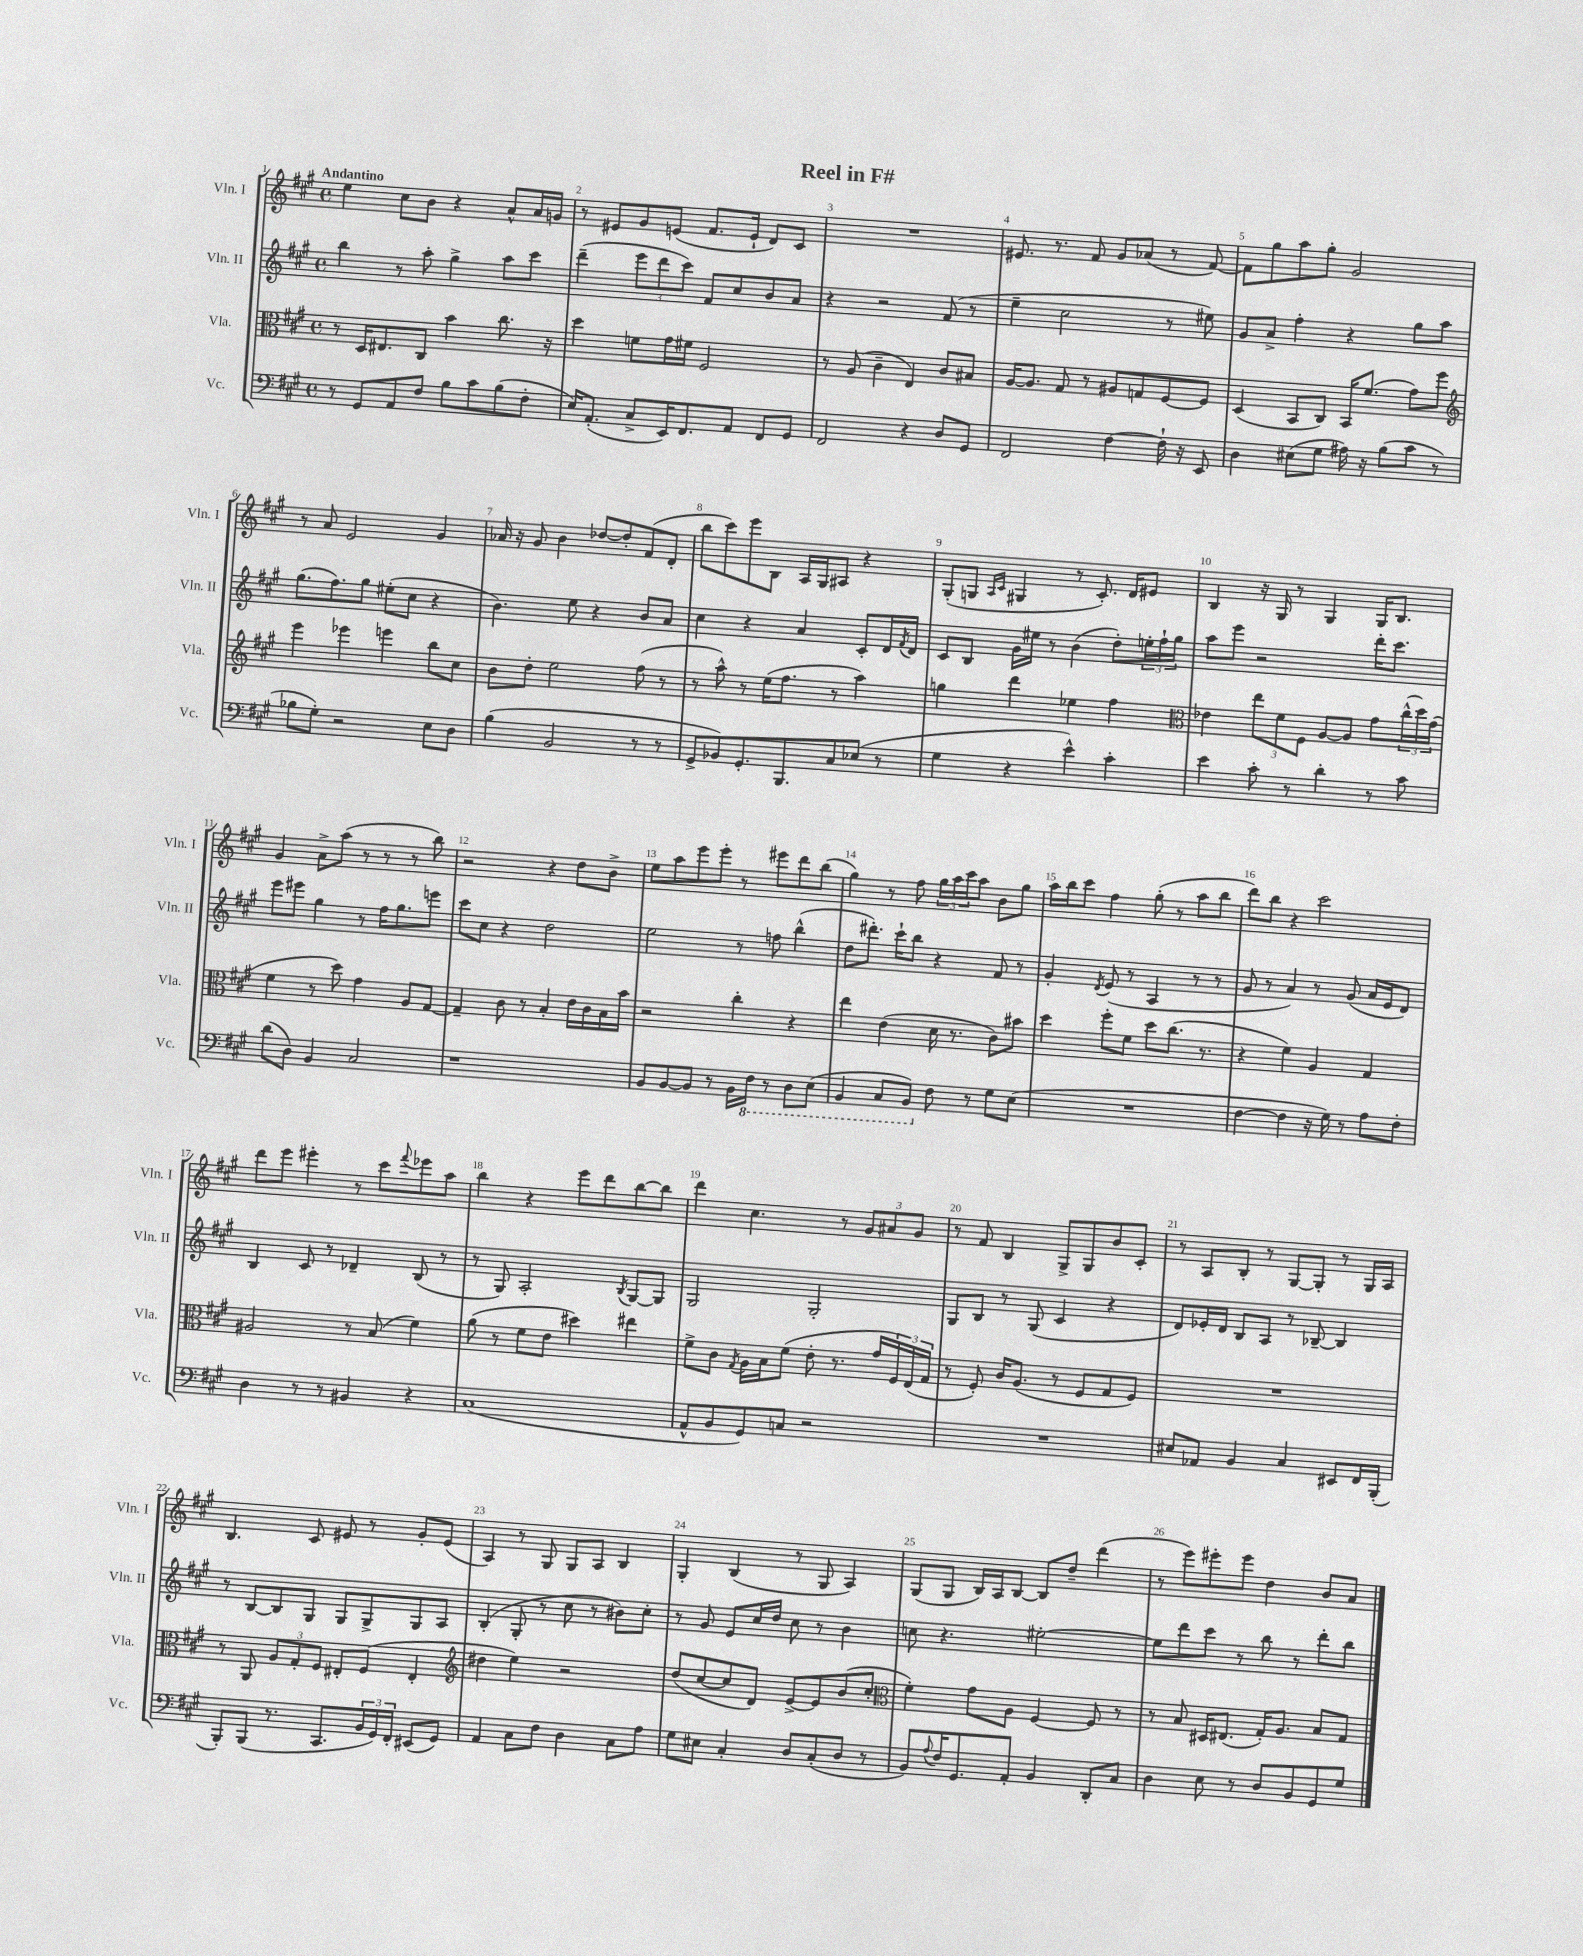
\header { title = "Reel in F#" }
<<
\new StaffGroup <<
\new Staff = "s0" \with { instrumentName = "Vln. I" shortInstrumentName = "Vln. I" } {
    \clef treble \key a \major \defaultTimeSignature \time 4/4 \tempo "Andantino"
    e''4 cis''8 b'8 r4 a'8-^ a'16 g'16 |
    r8 eis'8 gis'8 e'8( fis'8. e'16-! d'8) cis'8 |
    R1 |
    eis'8. r8. fis'8 gis'8 aes'8( r8 fis'8~) |
    fis'8 gis''8 a''8 gis''8-. gis'2 |
    r8 a'8 e'2 gis'4 |
    aes'16 r16 gis'8 b'4 des''8~ des''8-. fis'8( d'8-. |
    b''8 cis'''8) e'''8 b8 a16 gis16 ais8 r4 |
    gis8-.( g8 \grace { a16 cis'16 } gis4 r8 cis'8.-.) d'16 eis'8 |
    b4 r16 gis16 r8 gis4 gis16 b8. |
    gis'4 a'8-> a''8( r8 r8 r8 b''8) |
    r2 r4 d''8 b'8-> |
    e''8 a''8 e'''8 e'''8-. r8 eis'''8 d'''8 b''8( |
    gis''4) r8 fis''8 \tuplet 3/2 { gis''16 a''16 cis'''16 } a''8 b'8 gis''8 |
    a''16 b''16 cis'''8 fis''4 gis''8-.( r8 a''8 b''8 |
    d'''8) b''8 r4 cis'''2 |
    d'''8 e'''8 eis'''4-. r8 cis'''8 \appoggiatura { fis'''8 } ees'''8 a''8 |
    b''4 r4 e'''8 d'''8 b''8~ b''8 |
    d'''4 cis''4. r8 \tuplet 3/2 { gis'8 ais'8 gis'8 } |
    r8 fis'8 b4 gis8-> gis8 b'8 cis'8-. |
    r8 a8 b8-. r8 gis8~ gis8-. r8 gis16 a16 |
    b4. cis'8 eis'8 r8 gis'8-. eis'8( |
    a4) r8 gis8 gis8 a8 b4 |
    gis4-. b4( r8 gis8 a4) |
    gis8( gis8 b16) a16 b8~ b8 d''8-- d'''4( |
    r8 e'''8) eis'''8-. eis'''8 d''4 b'8 a'8 \bar "|." |
}
\new Staff = "s1" \with { instrumentName = "Vln. II" shortInstrumentName = "Vln. II" } {
    \clef treble \key a \major \defaultTimeSignature \time 4/4
    b''4 r8 a''8-. gis''4-> a''8 cis'''8 |
    d'''4--( \tuplet 3/2 { e'''8 d'''8 cis'''8) } fis'8 cis''8 b'8 a'8 |
    r4 r2 fis'8( r8 |
    e''4-- cis''2 r8 eis''8) |
    gis'8 a'8-> fis''4-. r4 gis''8 a''8 |
    gis''8.( fis''8.) gis''8 eis''8-.( cis''8 r4 |
    b'4.) e''8 r4 b'8 a'8 |
    cis''4 r4 a'4 cis'8-. d'16 \acciaccatura { fis'8 } d'16 |
    cis'8 b8 gis'16 eis''16 r8 b'4( d''8-.) \tuplet 3/2 { e''16-. fis''16-! gis''16 } |
    a''8 e'''8 r2 d'''16-. cis'''8. |
    e'''8 eis'''8 gis''4 r8 fis''16 gis''8. e'''8 |
    cis'''8 cis''8 r4 d''2 |
    e''2 r8 f''8 b''4-^( |
    d''8 dis'''8.-.) cis'''16-! b''8 r4 fis'8 r8 |
    gis'4-. \acciaccatura { d'8 } e'8( r8 a4 r8 r8 |
    gis'8 r8 a'4) r8 gis'8( a'16 e'16 d'8) |
    b4 cis'8 r8 des'4-- b8( r8 |
    r8 gis8) a2-. \acciaccatura { b8 } gis8~ gis8 |
    gis2 gis2-. |
    gis8 b8 r8 gis8( cis'4 r4 |
    d'8) ees'16-. d'16 b8 a8 r8 bes8~-- bes4 |
    r8 b8~ b8 gis8 gis8 gis8-> gis8 a8 |
    b4-.( gis8-. r8 cis''8 r8 bis'8) cis''8-. |
    r8 gis'8 e'8 cis''16 d''16 cis''8 r8 b'4 |
    c''8 r4. eis''2~-. |
    eis''8 d'''8 cis'''8 r8 b''8 r8 d'''8-. b''8 \bar "|." |
}
\new Staff = "s2" \with { instrumentName = "Vla." shortInstrumentName = "Vla." } {
    \clef alto \key a \major \defaultTimeSignature \time 4/4
    r8 d16 eis8. cis8 b'4 cis''8. r16 |
    d''4 f'8 gis'16 fis'16 fis2 |
    r8 a8( cis'4-- e4) cis'8 bis8 |
    a16~ a8. gis8 r8 ais8 g8 fis8~ fis8 |
    d4( b,8 cis8) b,16 fis'8.( gis'8) fis''8 |
    \clef treble e'''4 ees'''4 e'''4 b''8 cis''8 |
    b'8 d''8-. e''2 fis''8( r8 |
    r8 a''8-^) r8 e''16( fis''8. r8 a''4) |
    g''4 d'''4 ees''4 fis''4 |
    \clef alto ees'4 \tuplet 3/2 { e''8 fis'8 fis8 } a8~ a8 gis'8 \tuplet 3/2 { cis''16-^( d''16) gis'16( } |
    fis'4 r8 d''8) gis'4 a8 gis8~ |
    gis4-- cis'8 r8 b4-. e'16 cis'16 b16 b'16 |
    r2 cis''4-. r4 |
    e''4 e'4( d'16 r8. cis'8) bis'8 |
    d''4 fis''8-. fis'8 d''8 cis''8.( r8. |
    r4 fis'4) a4 gis4 |
    ais2 r8 b8( fis'4) |
    a'8( r8 fis'8 e'8 dis''4) eis''4 |
    fis'8-> cis'8 \acciaccatura { gis8 } a16 b16 fis'8( e'8-. r8. gis'16 \tuplet 3/2 { fis16) e16( gis16 } |
    r8 fis8-.) cis'16 a8.( r8 fis8 gis8 fis8) |
    R1 |
    r8 a,8 \tuplet 3/2 { a8 gis8-. fis8 } eis8-. fis8( eis4-. |
    \clef treble dis''4 e''4) r2 |
    d''8( cis''8~ cis''8 d'8) e'8~-> e'8 b'8( cis''8-. |
    \clef alto fis'4-.) gis'8 a8 fis4~ fis8 r8 |
    r8 b8 dis16 eis8.( gis16-.) a8. b8 gis8 \bar "|." |
}
\new Staff = "s3" \with { instrumentName = "Vc." shortInstrumentName = "Vc." } {
    \clef bass \key a \major \defaultTimeSignature \time 4/4
    r8 gis,8 a,8 fis8 b8 cis'8 b8( fis8-. |
    e16) a,8.-.( cis8-> e,16) fis,8. a,8 fis,8 gis,8 |
    fis,2 r4 d8 gis,8 |
    fis,2 fis4~ fis16-! r16 e,8 |
    d4 eis8( gis8 ais16) r16 b8( cis'8 r8 |
    bes8 gis8-.) r2 e8 d8 |
    b4( b,2 r8 r8 |
    gis,8-> bes,8) gis,8.-. b,,8. cis8 ees8( r8 |
    gis4 r4 e'4-^) cis'4-. |
    e'4 cis'8-. r8 d'4-. r8 cis'8 |
    d'8( d8) b,4 cis2 |
    r1 |
    b,8 b,8~ b,8 r8 b,16 \ottava #-1 fis,16 r8 d,8 e,8( |
    b,,4 cis,8 b,,8) \ottava #0 fis8 r8 gis8 e8( |
    R1 |
    fis4~ fis4 r16 gis16) r8 a8 fis8-. |
    d4 r8 r8 bis,4 r4 |
    cis1( |
    a,8-^ b,8 gis,8) c8 r2 |
    R1 |
    eis8 aes,8 b,4 cis4 eis,8 fis,16 b,,16-.( |
    b,,8-.) b,,8( r8. cis,8. \tuplet 3/2 { b,16 gis,16) fis,16-. } eis,8( gis,8) |
    a,4 cis8 fis8 d4 cis8 a8 |
    gis8 eis8 cis4-. d8 cis8-.( d8 r8 |
    b,8) \appoggiatura { a8 } fis16 gis,8. a,8-. b,4 d,8-. cis8 |
    d4 e8 r8 d8 b,8 gis,8 gis8 \bar "|." |
}
>>
>>
\layout { \context { \Score \override BarNumber.break-visibility = ##(#f #t #t) barNumberVisibility = #all-bar-numbers-visible } }
